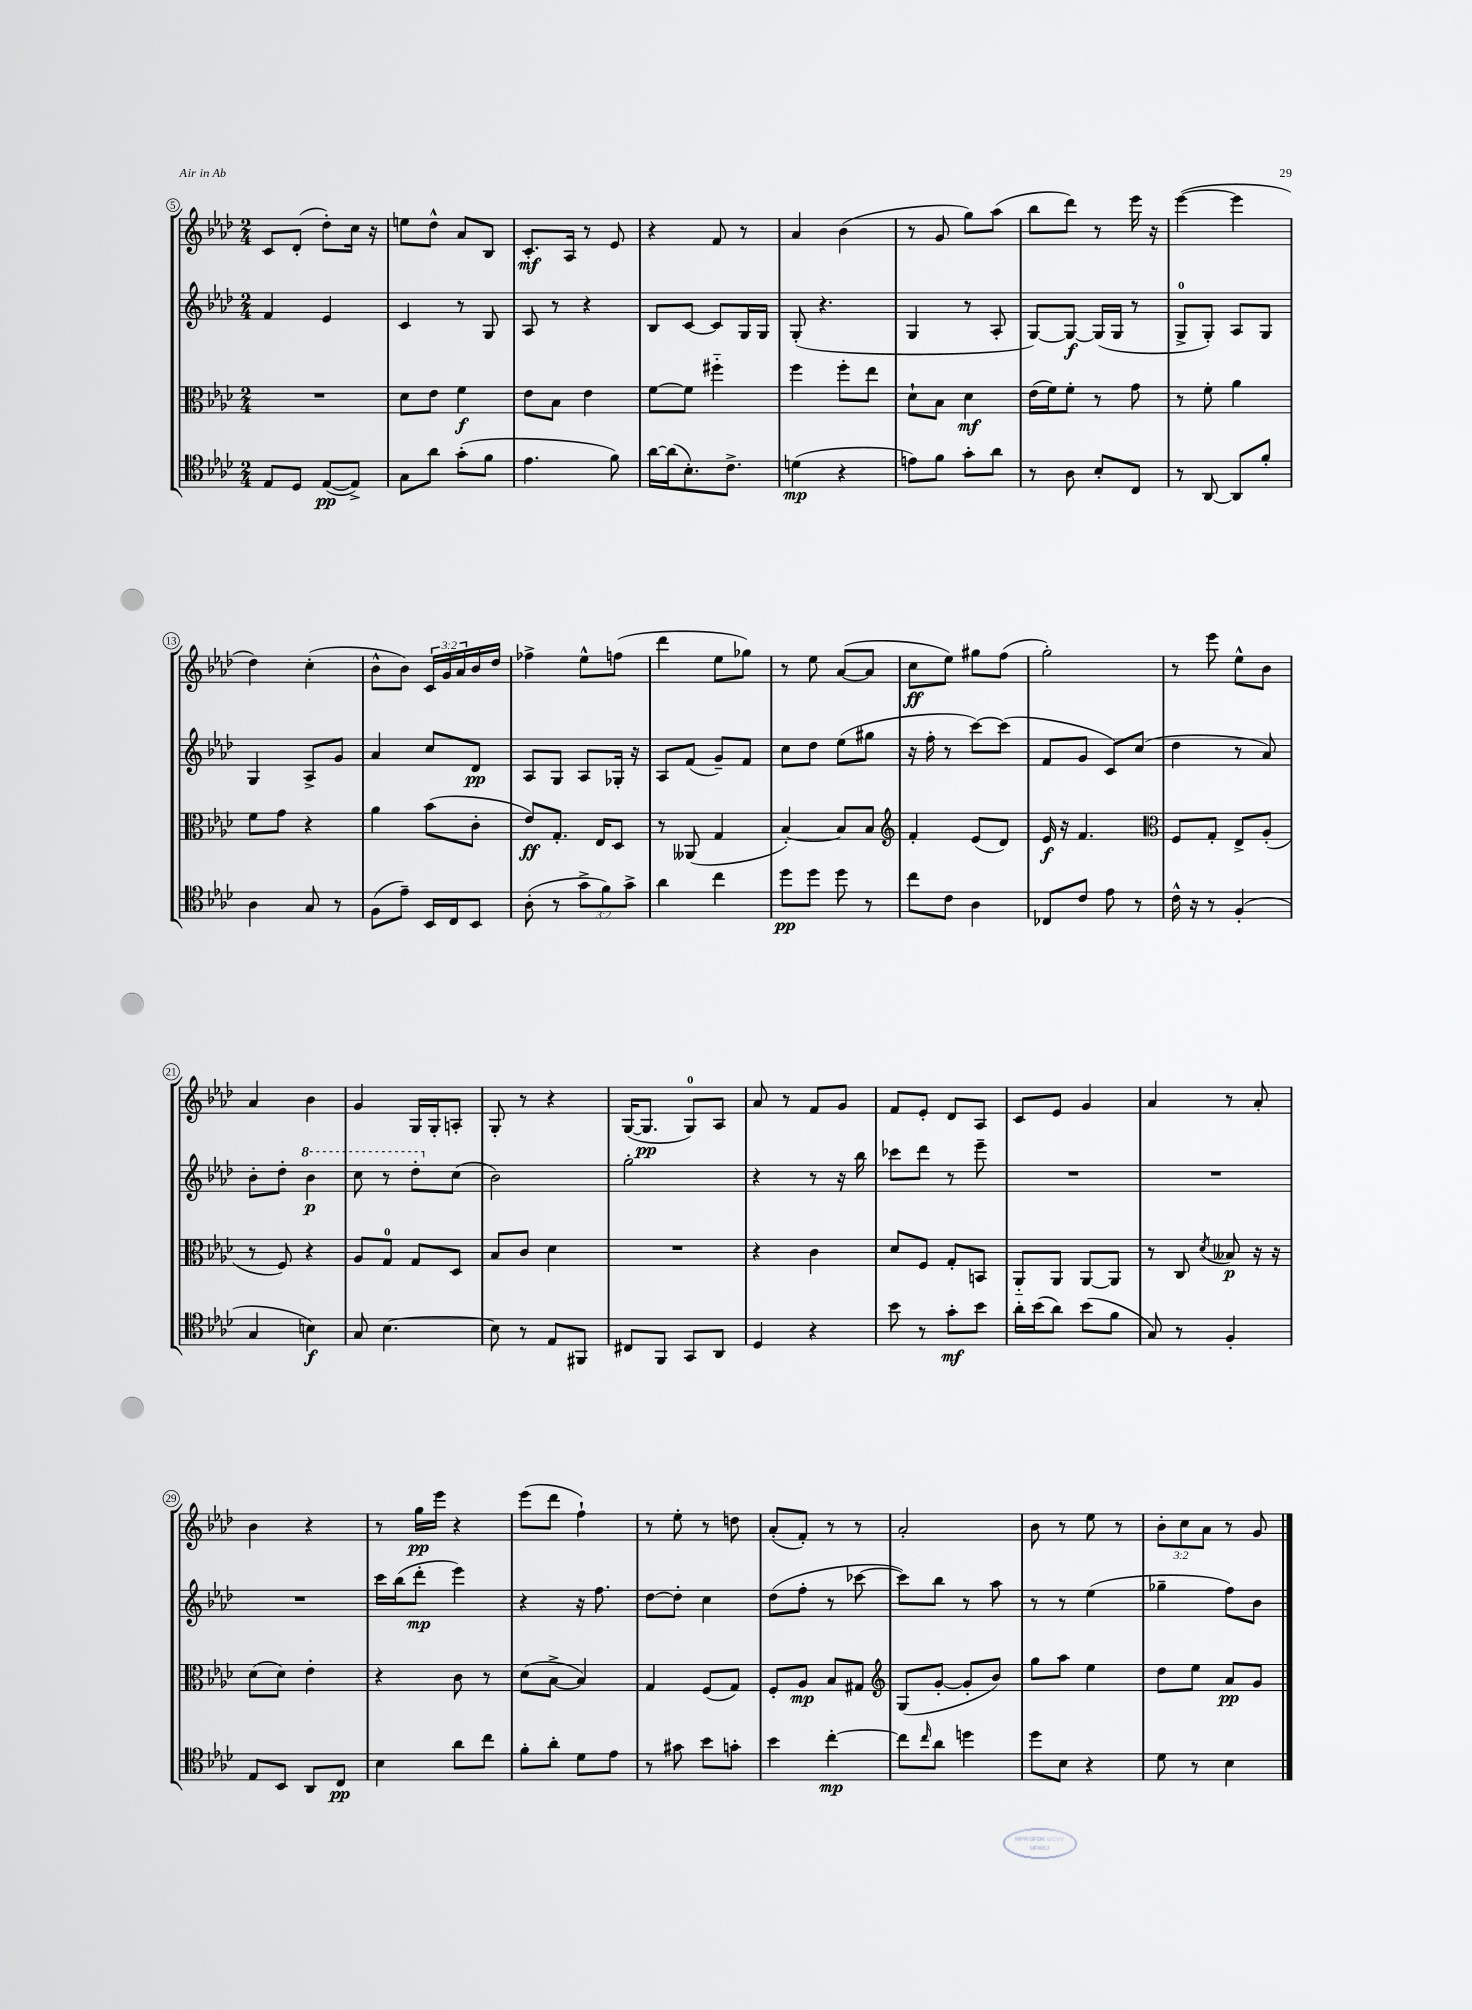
<<
\new StaffGroup <<
\new Staff = "s0" {
    \clef treble \key aes \major \numericTimeSignature \time 2/4 \override Staff.TupletNumber.text = #tuplet-number::calc-fraction-text
    c'8 des'8-.( des''8-.) c''16 r16 |
    e''8 des''8-^ aes'8 bes8 |
    c'8.-.\mf aes16 r8 ees'8 |
    r4 f'8 r8 |
    aes'4 bes'4( |
    r8 g'8 g''8) aes''8( |
    bes''8 des'''8) r8 ees'''16 r16 |
    ees'''4~( ees'''4 |
    des''4) c''4-.( |
    bes'8-^ bes'8) \tuplet 3/2 { c'16 g'16 aes'16 } bes'16 des''16 |
    fes''4-> ees''8-^ f''8( |
    des'''4 ees''8 ges''8) |
    r8 ees''8 aes'8~( aes'8 |
    c''8\ff ees''8) gis''8 f''8( |
    g''2-.) |
    r8 ees'''8 ees''8-^ bes'8 |
    aes'4 bes'4 |
    g'4 g16 g16-. a8-. |
    g8-. r8 r4 |
    g16~( g8.\pp g8-0) aes8 |
    aes'8 r8 f'8 g'8 |
    f'8 ees'8-. des'8 aes8 |
    c'8 ees'8 g'4 |
    aes'4 r8 aes'8-. |
    bes'4 r4 |
    r8 g''16\pp ees'''16 r4 |
    ees'''8( des'''8 f''4-!) |
    r8 ees''8-. r8 d''8 |
    aes'8-.( f'8-.) r8 r8 |
    aes'2-. |
    bes'8 r8 ees''8 r8 |
    \tuplet 3/2 { bes'8-. c''8 aes'8 } r8 g'8 \bar "|." |
}
\new Staff = "s1" {
    \clef treble \key aes \major \numericTimeSignature \time 2/4
    f'4 ees'4 |
    c'4 r8 g8 |
    aes8 r8 r4 |
    bes8 c'8~ c'8 g16 g16 |
    g8-.( r4. |
    g4 r8 aes8-. |
    g8~) g8~\f g16( g16 r8 |
    g8-0-> g8-.) aes8 g8 |
    g4 aes8-> g'8 |
    aes'4 c''8 des'8\pp |
    aes8 g8 aes8 ges16-. r16 |
    aes8 f'8( g'8--) f'8 |
    c''8 des''8 ees''8( gis''8 |
    r16 f''16-. r8 c'''8~) c'''8( |
    f'8 g'8 c'8) c''8( |
    des''4 r8 aes'8) |
    bes'8-. des''8-. \ottava #1 bes''4\p |
    c'''8 r8 des'''8-. \ottava #0 c''8( |
    bes'2) |
    g''2-. |
    r4 r8 r16 bes''16 |
    ces'''8 des'''8 r8 ees'''8-- |
    R2 |
    R2 |
    R2 |
    c'''16 bes''16( des'''8-.\mp ees'''4) |
    r4 r16 f''8. |
    des''8~ des''8-. c''4 |
    des''8( f''8-. r8 ces'''8~ |
    ces'''8) bes''8 r8 aes''8 |
    r8 r8 ees''4( |
    ges''4-- f''8) bes'8 \bar "|." |
}
\new Staff = "s2" {
    \clef alto \key aes \major \numericTimeSignature \time 2/4
    R2 |
    des'8 ees'8 f'4\f |
    ees'8 bes8 ees'4 |
    f'8~ f'8 fis''4-_ |
    f''4 f''8-. ees''8 |
    des'8-! bes8 des'4\mf |
    ees'16( f'16) f'8-. r8 g'8 |
    r8 f'8-. aes'4 |
    f'8 g'8 r4 |
    aes'4 bes'8( c'8-. |
    ees'8\ff) g8.-. ees16 des8 |
    r8 aeses,8( g4 |
    bes4~-.) bes8 bes8 |
    \clef treble f'4-. ees'8( des'8) |
    ees'16\f r16 f'4. |
    \clef alto f8 g8-. ees8-> aes8-.( |
    r8 f8) r4 |
    aes8 g8-0 g8 des8 |
    bes8 c'8 des'4 |
    R2 |
    r4 c'4 |
    des'8 f8 g8-. b,8 |
    aes,8-_ aes,8 aes,8~ aes,8 |
    r8 c8 \acciaccatura { des'8 } beses8\p r16 r16 |
    des'8( des'8) ees'4-. |
    r4 c'8 r8 |
    des'8( bes8~-> bes4) |
    g4 f8( g8) |
    f8-. aes8\mp bes8 gis8 |
    \clef treble g8( g'8~-. g'8-. bes'8) |
    g''8 aes''8 ees''4 |
    des''8 ees''8 aes'8\pp g'8 \bar "|." |
}
\new Staff = "s3" {
    \clef tenor \key aes \major \numericTimeSignature \time 2/4 \override Staff.TupletNumber.text = #tuplet-number::calc-fraction-text
    ees8 des8 ees8~\pp( ees8->) |
    g8 aes'8 g'8-.( f'8 |
    ees'4. f'8) |
    aes'16~ aes'16( bes8.-.) c'8.-> |
    d'4\mp( r4 |
    e'8) f'8 g'8-. aes'8 |
    r8 aes8 bes8-. c8 |
    r8 aes,8~ aes,8 f'8-. |
    aes4 g8 r8 |
    f8( ees'8--) bes,16 c16 bes,8 |
    aes8-.( r8 \tuplet 3/2 { g'8-> f'8) g'8-> } |
    aes'4 c''4 |
    des''8\pp des''8 des''8 r8 |
    c''8 c'8 aes4 |
    ces8 c'8 ees'8 r8 |
    c'16-^ r16 r8 f4-.( |
    g4 b4\f) |
    g8 bes4.~ |
    bes8 r8 ees8 fis,8 |
    cis8 f,8 g,8 aes,8 |
    des4 r4 |
    bes'8 r8 g'8-.\mf bes'8 |
    aes'16-. bes'16( aes'8) bes'8( f'8 |
    g8) r8 f4-. |
    ees8 bes,8 aes,8 c8\pp |
    bes4 aes'8 c''8 |
    f'8-. aes'8-. des'8 ees'8 |
    r8 gis'8 bes'8 g'8-. |
    bes'4 c''4~-.\mp |
    c''8 \grace { c''16 } aes'8 d''4 |
    des''8 bes8 r4 |
    des'8 r8 bes4 \bar "|." |
}
>>
>>
\layout { \context { \Score currentBarNumber = #5 \override BarNumber.stencil = #(make-stencil-circler 0.1 0.3 ly:text-interface::print) } }
